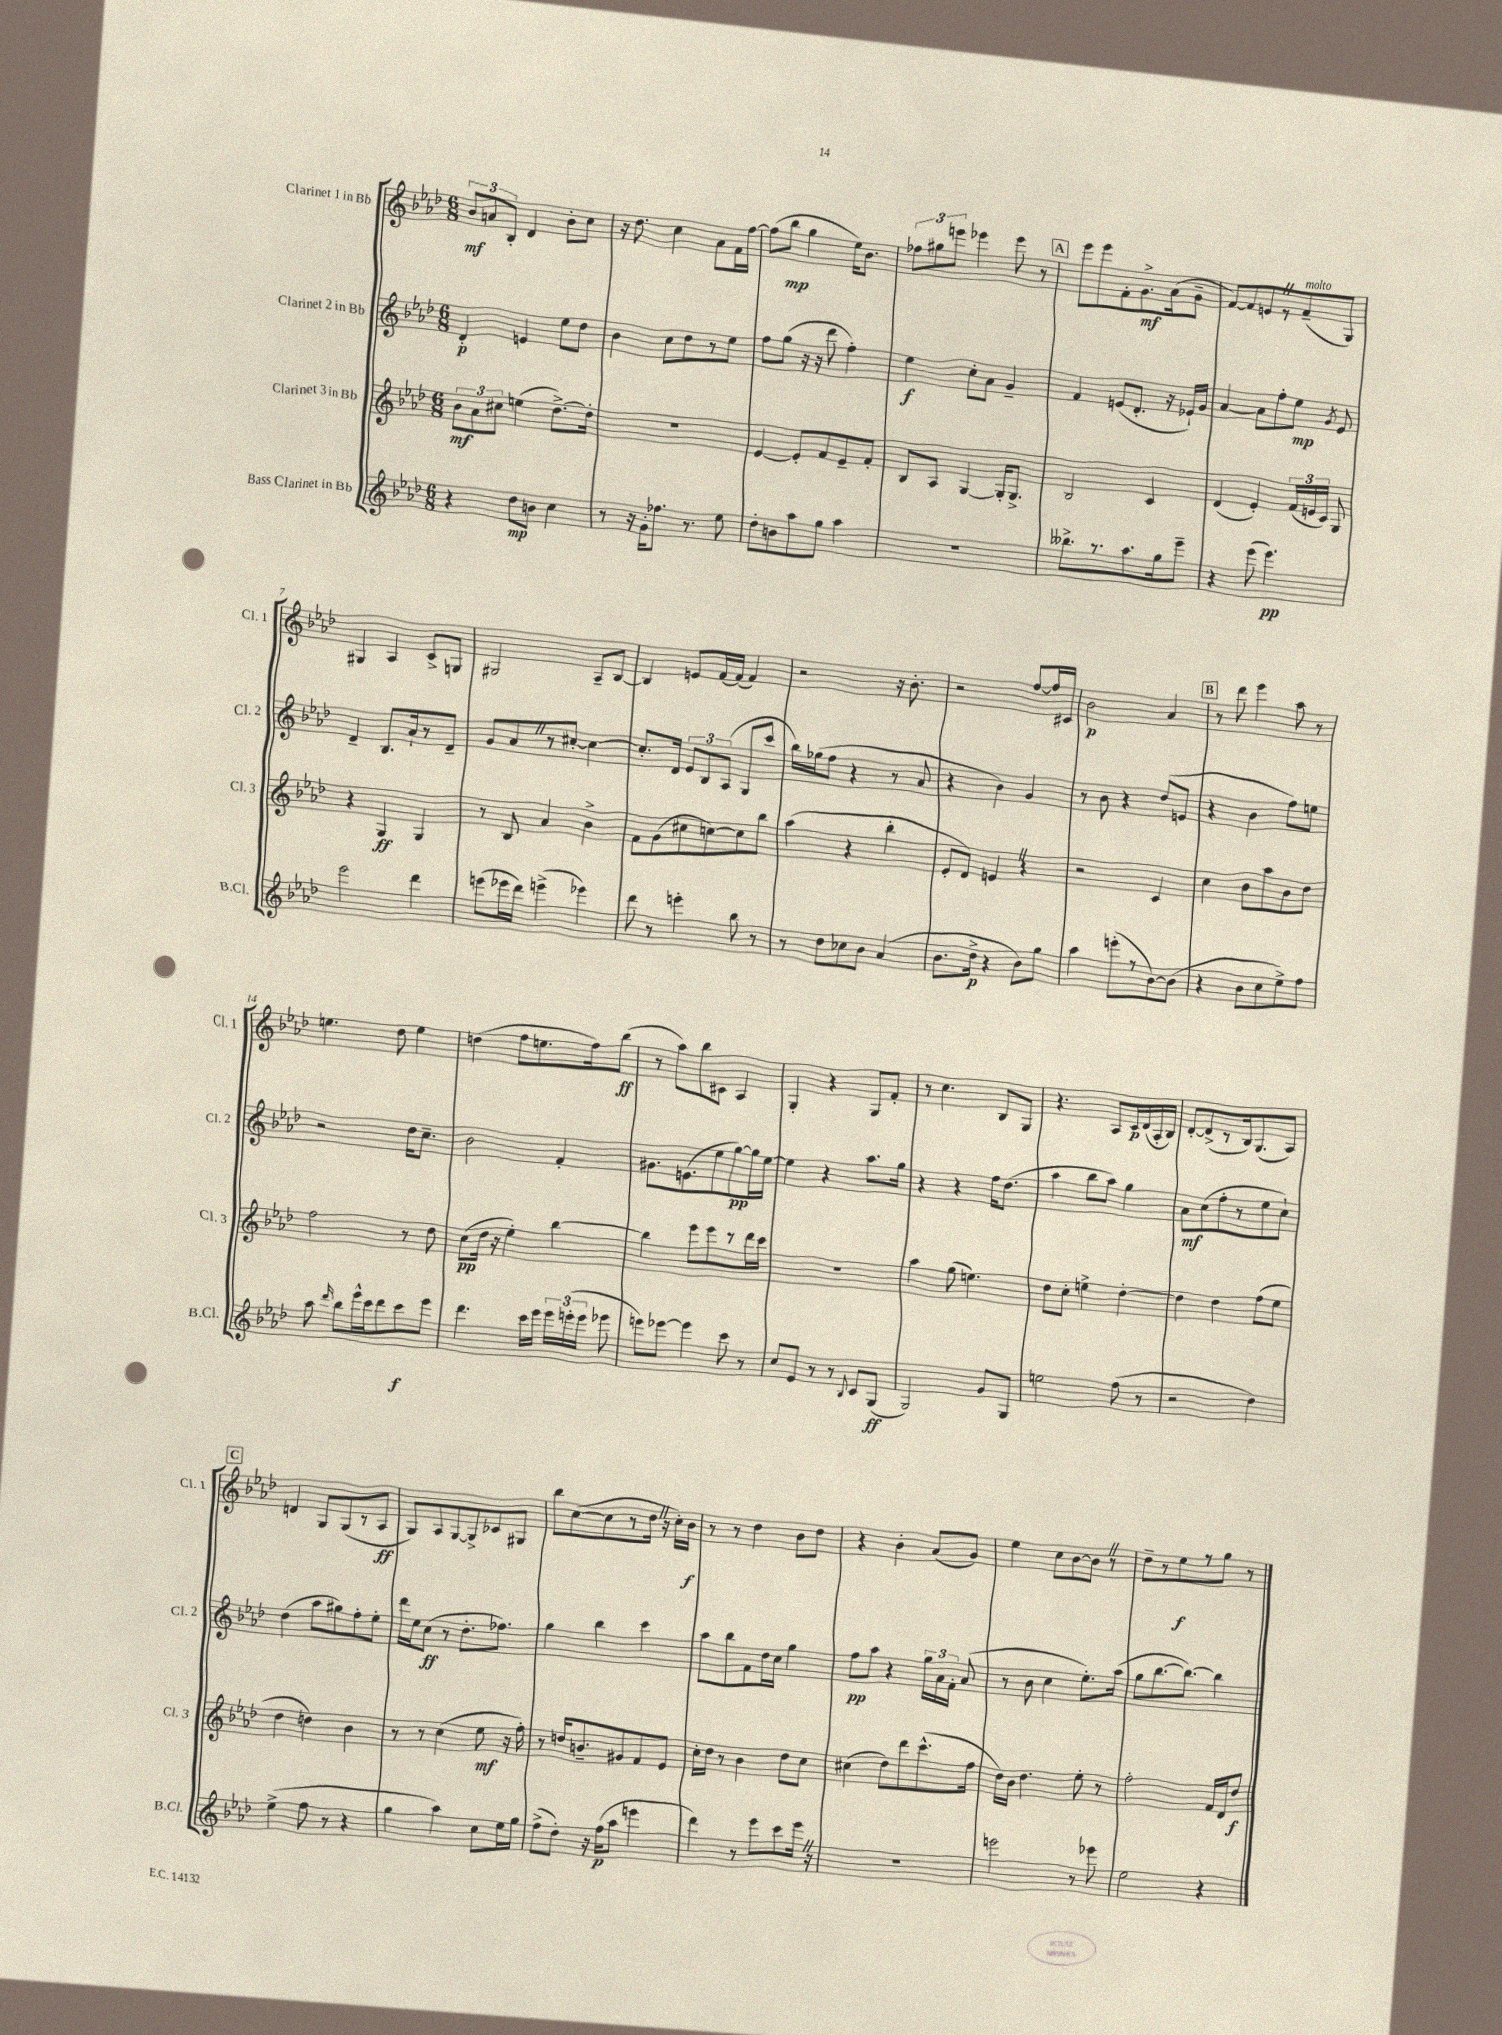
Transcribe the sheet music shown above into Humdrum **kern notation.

**kern	**dynam	**kern	**dynam	**kern	**dynam	**kern	**dynam
*part4	*part4	*part3	*part3	*part2	*part2	*part1	*part1
*staff4	*staff4	*staff3	*staff3	*staff2	*staff2	*staff1	*staff1
*I"Bass Clarinet in Bb	*	*I"Clarinet 3 in Bb	*	*I"Clarinet 2 in Bb	*	*I"Clarinet 1 in Bb	*
*I'B.Cl.	*	*I'Cl. 3	*	*I'Cl. 2	*	*I'Cl. 1	*
*clefG2	*	*clefG2	*	*clefG2	*	*clefG2	*
*k[b-e-a-d-]	*	*k[b-e-a-d-]	*	*k[b-e-a-d-]	*	*k[b-e-a-d-]	*
*M6/8	*	*M6/8	*	*M6/8	*	*M6/8	*
=1	=1	=1	=1	=1	=1	=1	=1
4r	.	12b-\L	mf	4d-'/	p	12b-/L	mf
.	.	12a-\	.	.	.	12an/	.
.	.	12cc#X\J	.	.	.	12B-'/J	.
8dd-\L	mp	(4een\	.	4en/	.	4d-/	.
8bn\J	.	.	.	.	.	.	.
4cc\	.	[8.dd-^\L)	.	8ee-\L	.	8b-'\L	.
.	.	.	.	8dd-\J	.	8cc\J	.
.	.	16dd-'\Jk]	.	.	.	.	.
=2	=2	=2	=2	=2	=2	=2	=2
8r	.	2.r	.	4b-\	.	16r	.
.	.	.	.	.	.	8.dd-\	.
16r	.	.	.	.	.	.	.
16g'\KL	.	.	.	.	.	.	.
8.ff-X\J	.	.	.	8cc\L	.	4cc\	.
.	.	.	.	8dd-\	.	.	.
8.r	.	.	.	.	.	.	.
.	.	.	.	8r	.	8a-\L	.
8ee-\	.	.	.	8ee-\J	.	16f\L	.
.	.	.	.	.	.	[16ff\JJ	.
=3	=3	=3	=3	=3	=3	=3	=3
8dd-'\L	.	[4e-/	.	8ff\L	.	(8ff\L]	.
8bn\	.	.	.	(8gg\J	.	8bb-\J	mp
8aa-\	.	8e-'/L]	.	16r	.	4gg\	.
.	.	.	.	16r	.	.	.
8gg\J	.	8f/	.	8ddd-\	.	.	.
4aa-\	.	8e-~/	.	4ff'\)	.	16ee-\KL)	.
.	.	.	.	.	.	8.b-\J	.
.	.	8f'/J	.	.	.	.	.
=4	=4	=4	=4	=4	=4	=4	=4
2.r	.	8B-/L	.	4ee-\	f	12ff-X\L	.
.	.	.	.	.	.	12gg#X\	.
.	.	8A-/J	.	.	.	.	.
.	.	.	.	.	.	12eeen\J	.
.	.	[4G/	.	8cc'\L	.	4eee-X\	.
.	.	.	.	8a-\J	.	.	.
.	.	16G'/KL]	.	4g~/	.	8eee-\	.
.	.	8.G^/J	.	.	.	.	.
.	.	.	.	.	.	8r	.
!!LO:REH:place=s1:t=A
=5	=5	=5	=5	=5	=5	=5	=5
8.bb--X^\L	.	2B-/	.	4f/	.	8eee-\L	.
.	.	.	.	.	.	8eee-\	.
8.r	.	.	.	.	.	.	.
.	.	.	.	(8en/L	.	8f'\	.
8.aa-\	.	.	.	8.d-'/J	.	8.g^\	mf
.	.	4c/	.	.	.	.	.
16gg\k	.	.	.	16r	.	(16a-\k	.
8eee-~\J	.	.	.	16e-X`/LL)	.	8g~\J	.
.	.	.	.	16g/JJ	.	.	.
=6	=6	=6	=6	=6	=6	=6	=6
4r	.	(4d-/	.	[4a-/	.	[8f/L)	.
.	.	.	.	.	.	8f/]	.
(8eee-\	.	4e-'/)	.	8a-\L]	.	8enZ/	.
4.eee-\)	pp	.	.	8ff'\	.	8r	.
!	!	!	!	!	!	!LO:TX:a:i:t=molto	!
.	.	(24f/LL	.	8ee-\J	mp	(8f~/	.
.	.	24en/	.	.	.	.	.
.	.	24c/JJ)	.	.	.	.	.
.	.	.	.	8qg/	.	.	.
.	.	8G/	.	8e-/	.	8G/J)	.
!!LO:LB:g=z
=7	=7	=7	=7	=7	=7	=7	=7
2eee-\	.	4r	.	4d-~/	.	4G#X/	.
.	.	4G/	ff	8.B-/L	.	4A-/	.
.	.	.	.	16a-`/k	.	.	.
4ddd-\	.	4G/	.	8r	.	8c^/L	.
.	.	.	.	8d-~/J	.	8Gn/J	.
=8	=8	=8	=8	=8	=8	=8	=8
(8eeen\L	.	8r	.	8g/L	.	2G#X/	.
16eee-X\L	.	8B-/	.	8a-Z/	.	.	.
16ddd-\JJ)	.	.	.	.	.	.	.
(4eeen^\	.	4a-/	.	8r	.	.	.
.	.	.	.	[8cc#X'/J	.	.	.
4eee-X\)	.	4b-^\	.	4cc#\_	.	8A-~/L	.
.	.	.	.	.	.	[8B-/J	.
=9	=9	=9	=9	=9	=9	=9	=9
8ddd-\	.	8f\L	.	8.cc#'/L]	.	4B-/]	.
8r	.	(8g\	.	.	.	.	.
.	.	.	.	16d-/Jk	.	.	.
4eeen'\	.	8cc#X\	.	12e-/L	.	8en/L	.
.	.	.	.	12B-/	.	.	.
.	.	[8ccn\)	.	.	.	[16f/L	.
.	.	.	.	(12A-/J	.	.	.
.	.	.	.	.	.	(16f/JJ]	.
8bb-\	.	8cc\]	.	8G/L	.	4f/)	.
8r	.	8bb-\J	.	8ccc/J	.	.	.
=10	=10	=10	=10	=10	=10	=10	=10
8r	.	(4aa-\	.	16bb-\LL)	.	2r	.
.	.	.	.	(16gg-X\J	.	.	.
8dd-\L	.	.	.	8ff\J	.	.	.
8cc-X\	.	4r	.	4r	.	.	.
8b-\J	.	.	.	.	.	.	.
(4a-/	.	4bb-'\	.	8r	.	16r	.
.	.	.	.	.	.	8.b-'\	.
.	.	.	.	8a-/	.	.	.
=11	=11	=11	=11	=11	=11	=11	=11
8.b-\L	.	8e-'/L	.	4r	.	2r	.
.	.	8d-/J)	.	.	.	.	.
16dd-^\Jk	p	.	.	.	.	.	.
4r	.	4enZ/	.	4b-\)	.	.	.
8b-\L)	.	4r	.	4g/	.	[8ff/L	.
8gg\J	.	.	.	.	.	16ff/L]	.
.	.	.	.	.	.	16c#X/JJ	.
=12	=12	=12	=12	=12	=12	=12	=12
4aa-\	.	2r	.	8r	.	2b-\	p
.	.	.	.	8b-\	.	.	.
(8eeen'\L	.	.	.	4r	.	.	.
8r	.	.	.	.	.	.	.
[8b-\)	.	4c/	.	(8dd-/L	.	4a-/	.
(8b-\J]	.	.	.	8en/J	.	.	.
!!LO:REH:place=s1:t=B
=13	=13	=13	=13	=13	=13	=13	=13
4r	.	4cc\	.	4r	.	8r	.
.	.	.	.	.	.	8ddd-\	.
8b-\L	.	8b-\L	.	4b-\	.	4eee-\	.
8cc\	.	8aa-\	.	.	.	.	.
8ee-^\)	.	8b-\	.	8ff\L)	.	8aa-\	.
8ff\J	.	8dd-\J	.	8een\J	.	8r	.
!!LO:LB:g=z
=14	=14	=14	=14	=14	=14	=14	=14
8aa-\	.	2ff\	.	2r	.	4.een\	.
16qqddd-/	.	.	.	.	.	.	.
8bb-\L	.	.	.	.	.	.	.
16eee-^^\L	.	.	.	.	.	.	.
16ccc\J	.	.	.	.	.	.	.
8ddd-\	.	.	.	.	.	8dd-\	.
8ccc\	f	8r	.	16dd-\KL	.	4ee\	.
.	.	.	.	8.cc~\J	.	.	.
8eee-\J	.	8dd-\	.	.	.	.	.
=15	=15	=15	=15	=15	=15	=15	=15
4.ddd-\	.	(8cc\L	pp	2b-\	.	(4ddn\	.
.	.	16dd-\Jk	.	.	.	.	.
.	.	16r	.	.	.	.	.
.	.	4ee-'\)	.	.	.	8ff\L	.
16ccc\LL	.	.	.	.	.	8.een\	.
16eee-\JJ	.	.	.	.	.	.	.
24eee-\LL	.	[4bb-\	.	4f'/	.	.	.
(24eeen'\	.	.	.	.	.	.	.
.	.	.	.	.	.	16ff\k)	.
24eee\JJ	.	.	.	.	.	.	.
8eee-X\	.	.	.	.	.	(8bb-\J	ff
=16	=16	=16	=16	=16	=16	=16	=16
8eeen\L)	.	4bb-\]	.	8.g#X\L	.	8r	.
[8eee-X\J	.	.	.	.	.	8aa-\L)	.
.	.	.	.	(8.en\	.	.	.
4eee-\]	.	8eee-\L	.	.	.	8bb-\	.
.	.	8eee-\	.	8ee-\	.	8c#X\J	.
8ccc\	.	8r	.	[8gg\)	pp	4A-/	.
8r	.	16ddd-\L	.	16gg\L]	.	.	.
.	.	16ccc\JJ	.	[16ee-\JJ	.	.	.
=17	=17	=17	=17	=17	=17	=17	=17
8cc/L	.	2.r	.	4ee-\]	.	4G'/	.
8e-/J	.	.	.	.	.	.	.
8r	.	.	.	4r	.	4r	.
8r	.	.	.	.	.	.	.
8qqB-/	.	.	.	.	.	.	.
8c/L	.	.	.	8.aa-\L	.	8G/L	.
(8G/J	ff	.	.	.	.	8f'/J	.
.	.	.	.	16gg\Jk	.	.	.
=18	=18	=18	=18	=18	=18	=18	=18
2G/)	.	4aa-\	.	4r	.	8r	.
.	.	.	.	.	.	4.cc\	.
.	.	(8gg\	.	4r	.	.	.
.	.	4.een\)	.	.	.	.	.
8g/L	.	.	.	16ff\KL	.	8B-/L	.
.	.	.	.	(8.dd-\J	.	.	.
8G/J	.	.	.	.	.	8G/J	.
=19	=19	=19	=19	=19	=19	=19	=19
2een\	.	8dd-\L	.	4aa-\	.	4.r	.
.	.	8cc'\J	.	.	.	.	.
.	.	4een^\	.	8bb-\L	.	.	.
.	.	.	.	8aa-\J)	.	8A-/L	.
(8ff\	.	[4dd-'\	.	4gg\	.	16c/L	p
.	.	.	.	.	.	(16d-/	.
8r	.	.	.	.	.	16A-'/	.
.	.	.	.	.	.	16B-/JJ)	.
=20	=20	=20	=20	=20	=20	=20	=20
2r	.	4dd-\]	.	8a-\L	mf	[8d-'/L	.
.	.	.	.	(8cc\	.	(8d-^/]	.
.	.	4dd-\	.	8ff'\	.	8r	.
.	.	.	.	8r	.	16B-/k)	.
.	.	.	.	.	.	(8.G/	.
4dd-\)	.	(8ff\L	.	8ee-\	.	.	.
.	.	8ee-\J	.	8cc`\J)	.	8A-/J)	.
!!LO:LB:g=z
!!LO:REH:place=s1:t=C
=21	=21	=21	=21	=21	=21	=21	=21
(4ee-^\	.	4dd-\	.	(4dd-\	.	4dn/	.
8ff\	.	4ddn\)	.	8aa-\L	.	8G/L	.
8r	.	.	.	8gg#X\)	.	(8G/	.
4r	.	4b-\	.	8ff'\	.	8r	.
.	.	.	.	8ee-'\J	.	8A-/J	ff
=22	=22	=22	=22	=22	=22	=22	=22
4gg\	.	8r	.	16ddd-\LL	.	8G/L)	.
.	.	.	.	16ee-\J	.	.	.
.	.	8r	.	(8cc\J	ff	8A-/	.
4aa-\)	.	(4cc\	.	8r	.	[8G/	.
.	.	.	.	8.dd-'\L	.	8G^/]	.
8cc\L	.	8ee-\	mf	.	.	8c-X/	.
.	.	.	.	8.ff-X\J)	.	.	.
16ee-\L	.	16r	.	.	.	8G#X/J	.
16gg\JJ	.	16ff'\)	.	.	.	.	.
=23	=23	=23	=23	=23	=23	=23	=23
(8ff^\L	.	8r	.	4gg\	.	8bb-\L	.
8dd-'\J)	.	16ddn/KL	.	.	.	([8cc\	.
.	.	8.bn~/	.	.	.	.	.
16r	.	.	.	4bb-\	.	8cc\]	.
(16ff\KL	p	.	.	.	.	.	.
8aa-\J	.	8g#X/	.	.	.	8r	.
4eeen\	.	8f/	.	4ccc\	.	16dd-Z\Jk	.
.	.	.	.	.	.	16r	.
.	.	8e-/J	.	.	.	16cc'\LL)	.
.	.	.	.	.	.	16b-\JJ	f
=24	=24	=24	=24	=24	=24	=24	=24
4ddd-\)	.	16cc'\LL	.	8aa-\L	.	8r	.
.	.	16dd-\JJ	.	.	.	.	.
.	.	8r	.	8bb-\	.	8r	.
8r	.	4b-\	.	8f\	.	4dd-\	.
8eee-\L	.	.	.	16dd-\L	.	.	.
.	.	.	.	16cc\JJ	.	.	.
8ccc\	.	8dd-\L	.	4gg\	.	8b-\L	.
16eee-Z\Jk	.	8cc\J	.	.	.	8dd-\J	.
16r	.	.	.	.	.	.	.
=25	=25	=25	=25	=25	=25	=25	=25
2.r	.	(4cc#X\	.	8ff\L	pp	4r	.
.	.	.	.	8aa-\J	.	.	.
.	.	8dd-\L)	.	4r	.	4b-'\	.
.	.	8ddd-\	.	.	.	.	.
.	.	(8.ccc^^\	.	24gg\LL	.	(8a-/L	.
.	.	.	.	24a-\	.	.	.
.	.	.	.	24f'\JJ	.	.	.
.	.	.	.	(8a-/	.	8g/J)	.
.	.	16ff\Jk	.	.	.	.	.
=26	=26	=26	=26	=26	=26	=26	=26
2eeen\	.	16dd-\LL)	.	8r	.	4ee-\	.
.	.	16b-\JJ	.	.	.	.	.
.	.	4.dd-\	.	8b-\	.	.	.
.	.	.	.	4cc\	.	8cc\L	.
.	.	.	.	.	.	[8b-\	.
8r	.	8ee-'\	.	8.ee-'\L)	.	8b-Z\J]	.
8eee-X\	.	8r	.	.	.	8r	.
.	.	.	.	(16aa-\Jk	.	.	.
=27	=27	=27	=27	=27	=27	=27	=27
2ee-\	.	2ff'\	.	8gg\L	.	8dd-~\L	.
.	.	.	.	[8.bb-\	.	8r	.
.	.	.	.	.	.	8ee-\	f
.	.	.	.	8.bb-\J_)	.	.	.
.	.	.	.	.	.	8r	.
4r	.	16f/LL	.	4bb-\]	.	8gg\J	.
.	.	16d-/J	.	.	.	.	.
.	.	8dd-/J	f	.	.	8r	.
==	==	==	==	==	==	==	==
*-	*-	*-	*-	*-	*-	*-	*-
